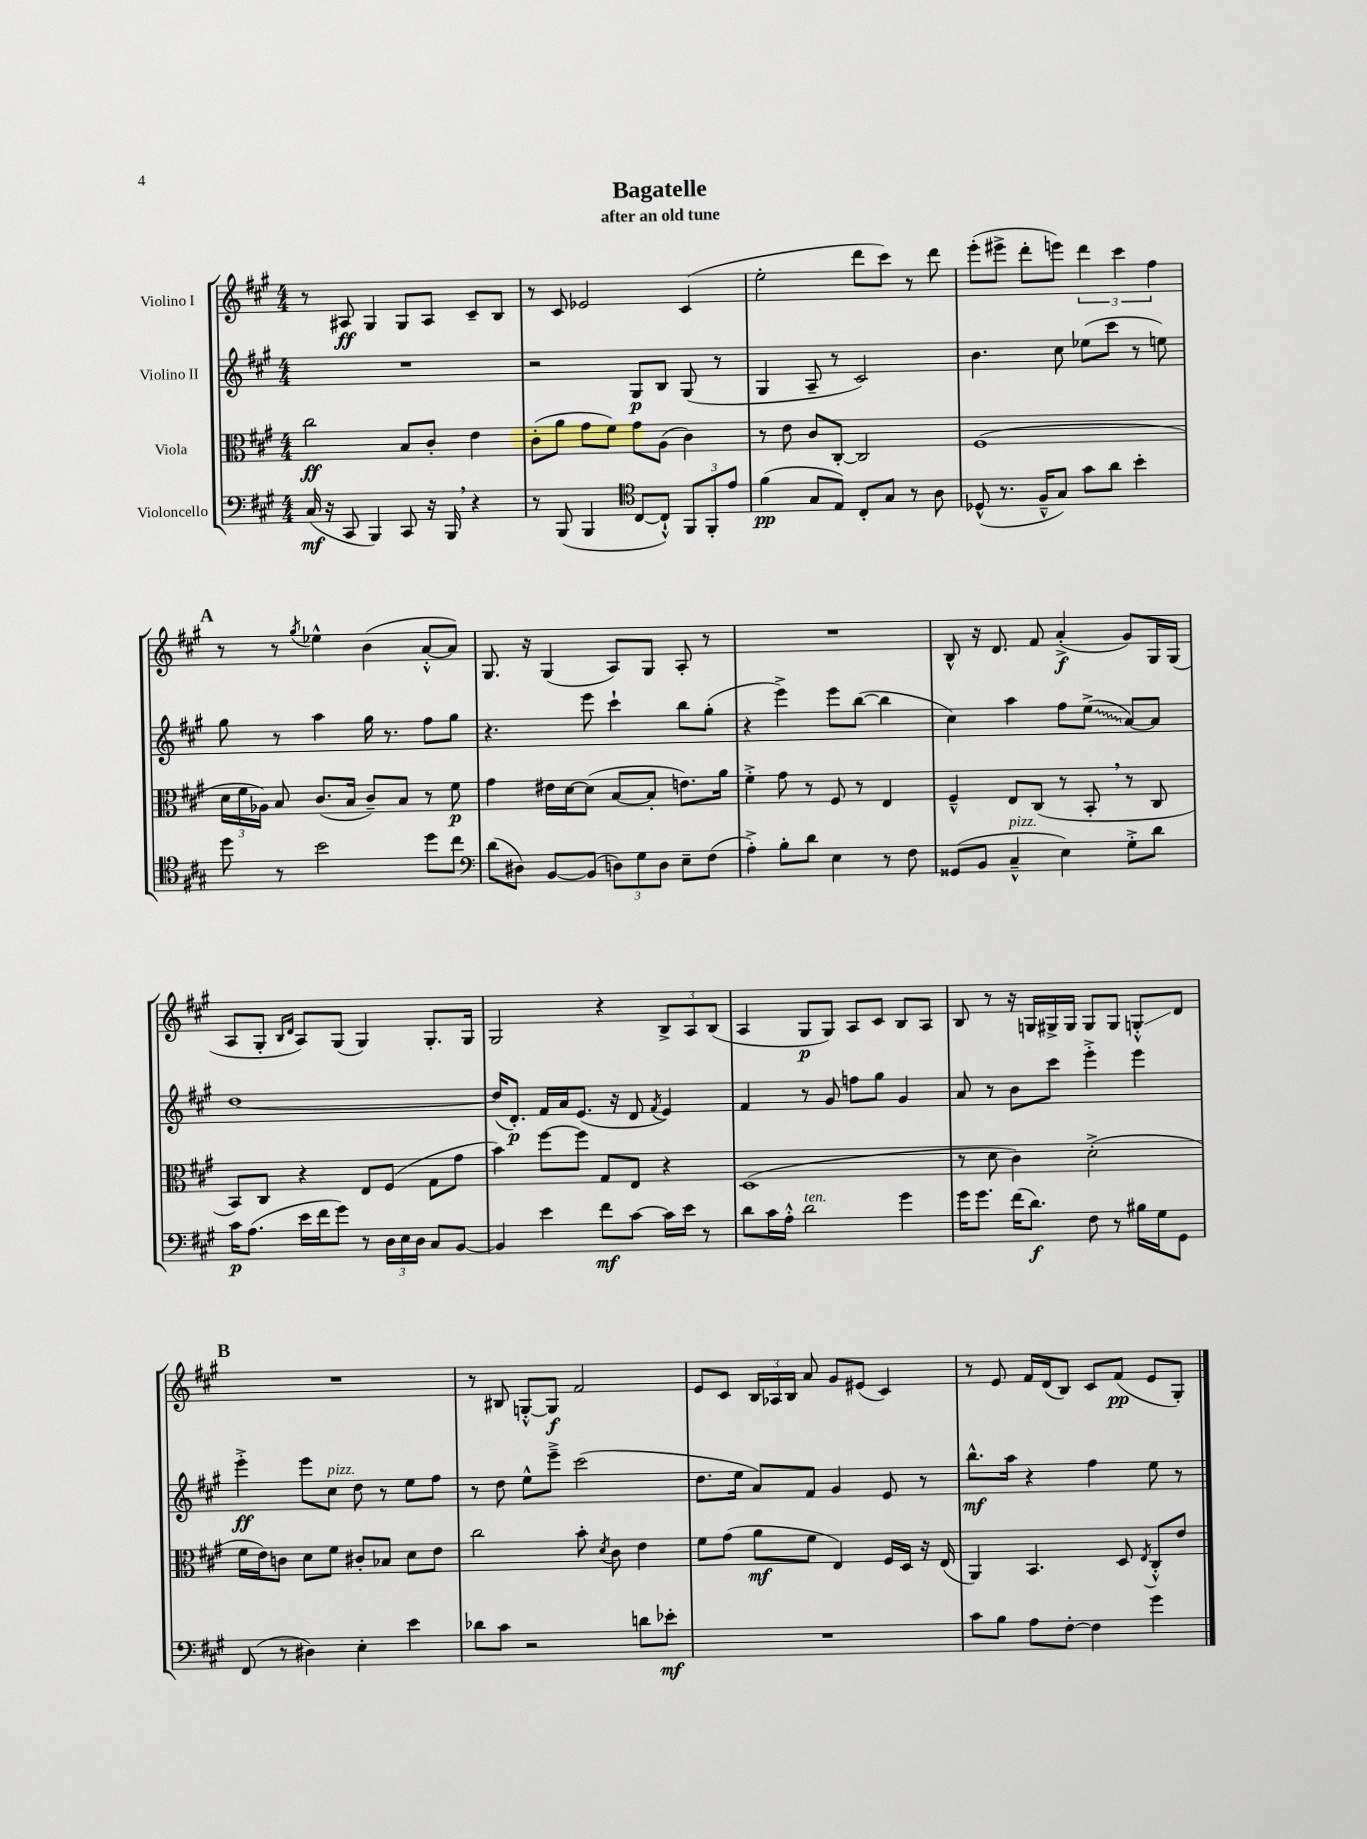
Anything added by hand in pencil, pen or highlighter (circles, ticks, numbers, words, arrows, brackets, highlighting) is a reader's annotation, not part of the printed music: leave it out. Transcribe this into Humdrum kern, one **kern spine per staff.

**kern	**kern	**kern	**kern
*staff4	*staff3	*staff2	*staff1
*clefF4	*clefC3	*clefG2	*clefG2
*k[f#c#g#]	*k[f#c#g#]	*k[f#c#g#]	*k[f#c#g#]
*M4/4	*M4/4	*M4/4	*M4/4
(16C#	2cc#	1r	8r
16r	.	.	.
8CC#	.	.	8A#
4BBB)	.	.	4G#
8CC#	8B	.	8G#
16r	8c#'	.	8A#
16BBB	.	.	.
4r	4e	.	8c#~
.	.	.	8B
=	=	=	=
8r	(8c#'	2r	8r
(8BBB	8a	.	8c#
4BBB	8g#	.	2e-
.	8f#)	.	.
*clefC4	*	*	*
[8C#	8g#	8G#	.
8C#`^^])	(8A	8B	.
12FF#	4c#)	(8G#	(4c#
12FF#'	.	.	.
.	.	8r	.
12e	.	.	.
=	=	=	=
(4f#	8r	4G#	2ee'
.	8e	.	.
8G#	8c#	8A~	.
8E)	[8C#'	8r	.
8C#'	2C#]	2c#)	8ddd
8G#	.	.	8ccc#)
8r	.	.	8r
8A	.	.	8ddd
=	=	=	=
(8D-^^	(1F#	4.b	(8eee'
8.r	.	.	8eee#^
.	.	.	8ddd'
16F#~^^	.	.	.
8G#)	.	8cc#	8eee)
8g#	.	(8ee-	6ddd
8a	.	8ccc#	.
.	.	.	6ccc#
4b'	.	8r	.
.	.	.	6ff#
.	.	8ee)	.
=	=	=	=
8dd	24d	8gg#	8r
.	24f#	.	.
.	24A-)	.	.
8r	8B	8r	8r
.	.	.	8qgg#
2b	(8.c#	4aa	4ee-^^
.	16B	.	.
.	8c#~)	16gg#	(4b
.	.	8.r	.
.	8B	.	.
8dd	8r	8ff#	[8a'^^
8cc#	8f#	8gg#	8a])
=	=	=	=
*clefF4	*	*	*
(8d	4g#	4.r	8.G#
8D#)	.	.	.
.	.	.	16r
[8BB	16e#	.	(4G#
.	[16d	.	.
(8BB]	(8d]	8eee	.
12D)	[8B	4ccc#`	8A)
12G#	.	.	.
.	8B']	.	8G#
12D	.	.	.
8E~	8.e)	8bb	8A'
(8F#	.	(8gg#'	8r
.	16a	.	.
=	=	=	=
4A'^)	4f#'^	4r	1r
8B'	8g#	4eee^)	.
8d	8r	.	.
4E	8F#	8eee	.
.	8r	([8bb	.
8r	4E	4bb]	.
8F#	.	.	.
=	=	=	=
(8GG##	4F#~^^	4cc#)	8B^^
8BB	.	.	16r
.	.	.	8.d
4C#~^^	8E	4aa	.
.	(8C#	.	8f#
4E)	8r	8ff#	(4a'^
.	8BB'	(8ee^	.
8G#'^	8r	[8a)	8g#)
8d	8C#	8a]	16G#
.	.	.	(16G#
=	=	=	=
16c#	8BB)	[1dd	8A
(8.A	.	.	.
.	8C#	.	8G#'
.	.	.	16qqB
.	.	.	16qqd
16e	4r	.	8A)
16f#	.	.	.
8g#)	.	.	(8G#
8r	8E	.	4G#)
24D	(8F#	.	.
24E	.	.	.
24D	.	.	.
8C#	8G#	.	8.G#'
[8BB	8g#	.	.
.	.	.	16G#
=	=	=	=
4BB]	4b)	(16dd]	2G#
.	.	8.d')	.
4e	[8ff#	16f#	.
.	.	16a	.
.	8ff#]	(8.e	.
8f#	8G#	.	4r
.	.	16r	.
[8c#	8E	8d	.
.	.	8qf#	.
16c#]	4r	4e)	12B^
16e	.	.	.
.	.	.	12A
8r	.	.	.
.	.	.	(12B
=	=	=	=
8d	(1D	4f#	4A
16c#	.	.	.
16A'^^	.	.	.
2d	.	8r	8G#
.	.	8g#	8G#)
.	.	8ff	8A
.	.	8gg#	8c#
4g#	.	4g#	8B
.	.	.	8A
=	=	=	=
16g#	8r	8a	8B
8.g#	.	.	.
.	8d	8r	8r
(16f#	4c#)	8b	16r
8.d)	.	.	16G
.	.	8ccc#	16G#^
.	.	.	16G#
8F#	(2d'^	4eee'^	8G#
8r	.	.	8G#
16B#	.	4eee	8G'^^
16G#	.	.	.
8GG#	.	.	8d
=	=	=	=
(8FF#	16f#	4eee'^	1r
.	16e)	.	.
8r	8c	.	.
4D#)	8d	8eee	.
.	8f#	8cc#	.
4E'	8c#'	8dd	.
.	8B-	8r	.
4e	8d	8ee	.
.	8e	8ff#	.
=	=	=	=
8d-	2cc#	8r	8r
8c#	.	8dd	8B#
2r	.	8ee^^	[8G'^^
.	.	8eee~^	8G]
.	8b'	(2ccc#	2f#
.	8qd	.	.
.	8c#	.	.
8d	4e	.	.
8e-'	.	.	.
=	=	=	=
1r	8f#	8.dd	8e
.	(8g#	.	8c#
.	.	16ee	.
.	8a	8a)	24B
.	.	.	24A-
.	.	.	24B
.	8f#	8f#	8a
.	4E)	4g#	8g#
.	.	.	(8e#
.	16F#	8e	4c#)
.	16D	.	.
.	16r	8r	.
.	(16E	.	.
=	=	=	=
8c#	4AA)	8.bb^^	8r
8B	.	.	8e
.	.	16aa	.
8A	4.BB	4r	16f#
.	.	.	(16d
[8F#'	.	.	8B)
4F#]	.	4ff#	8c#
.	8D	.	(8f#
.	8qE	.	.
4g#	8C#'^^	8ee	8e
.	8e	8r	8G#')
==	==	==	==
*-	*-	*-	*-
